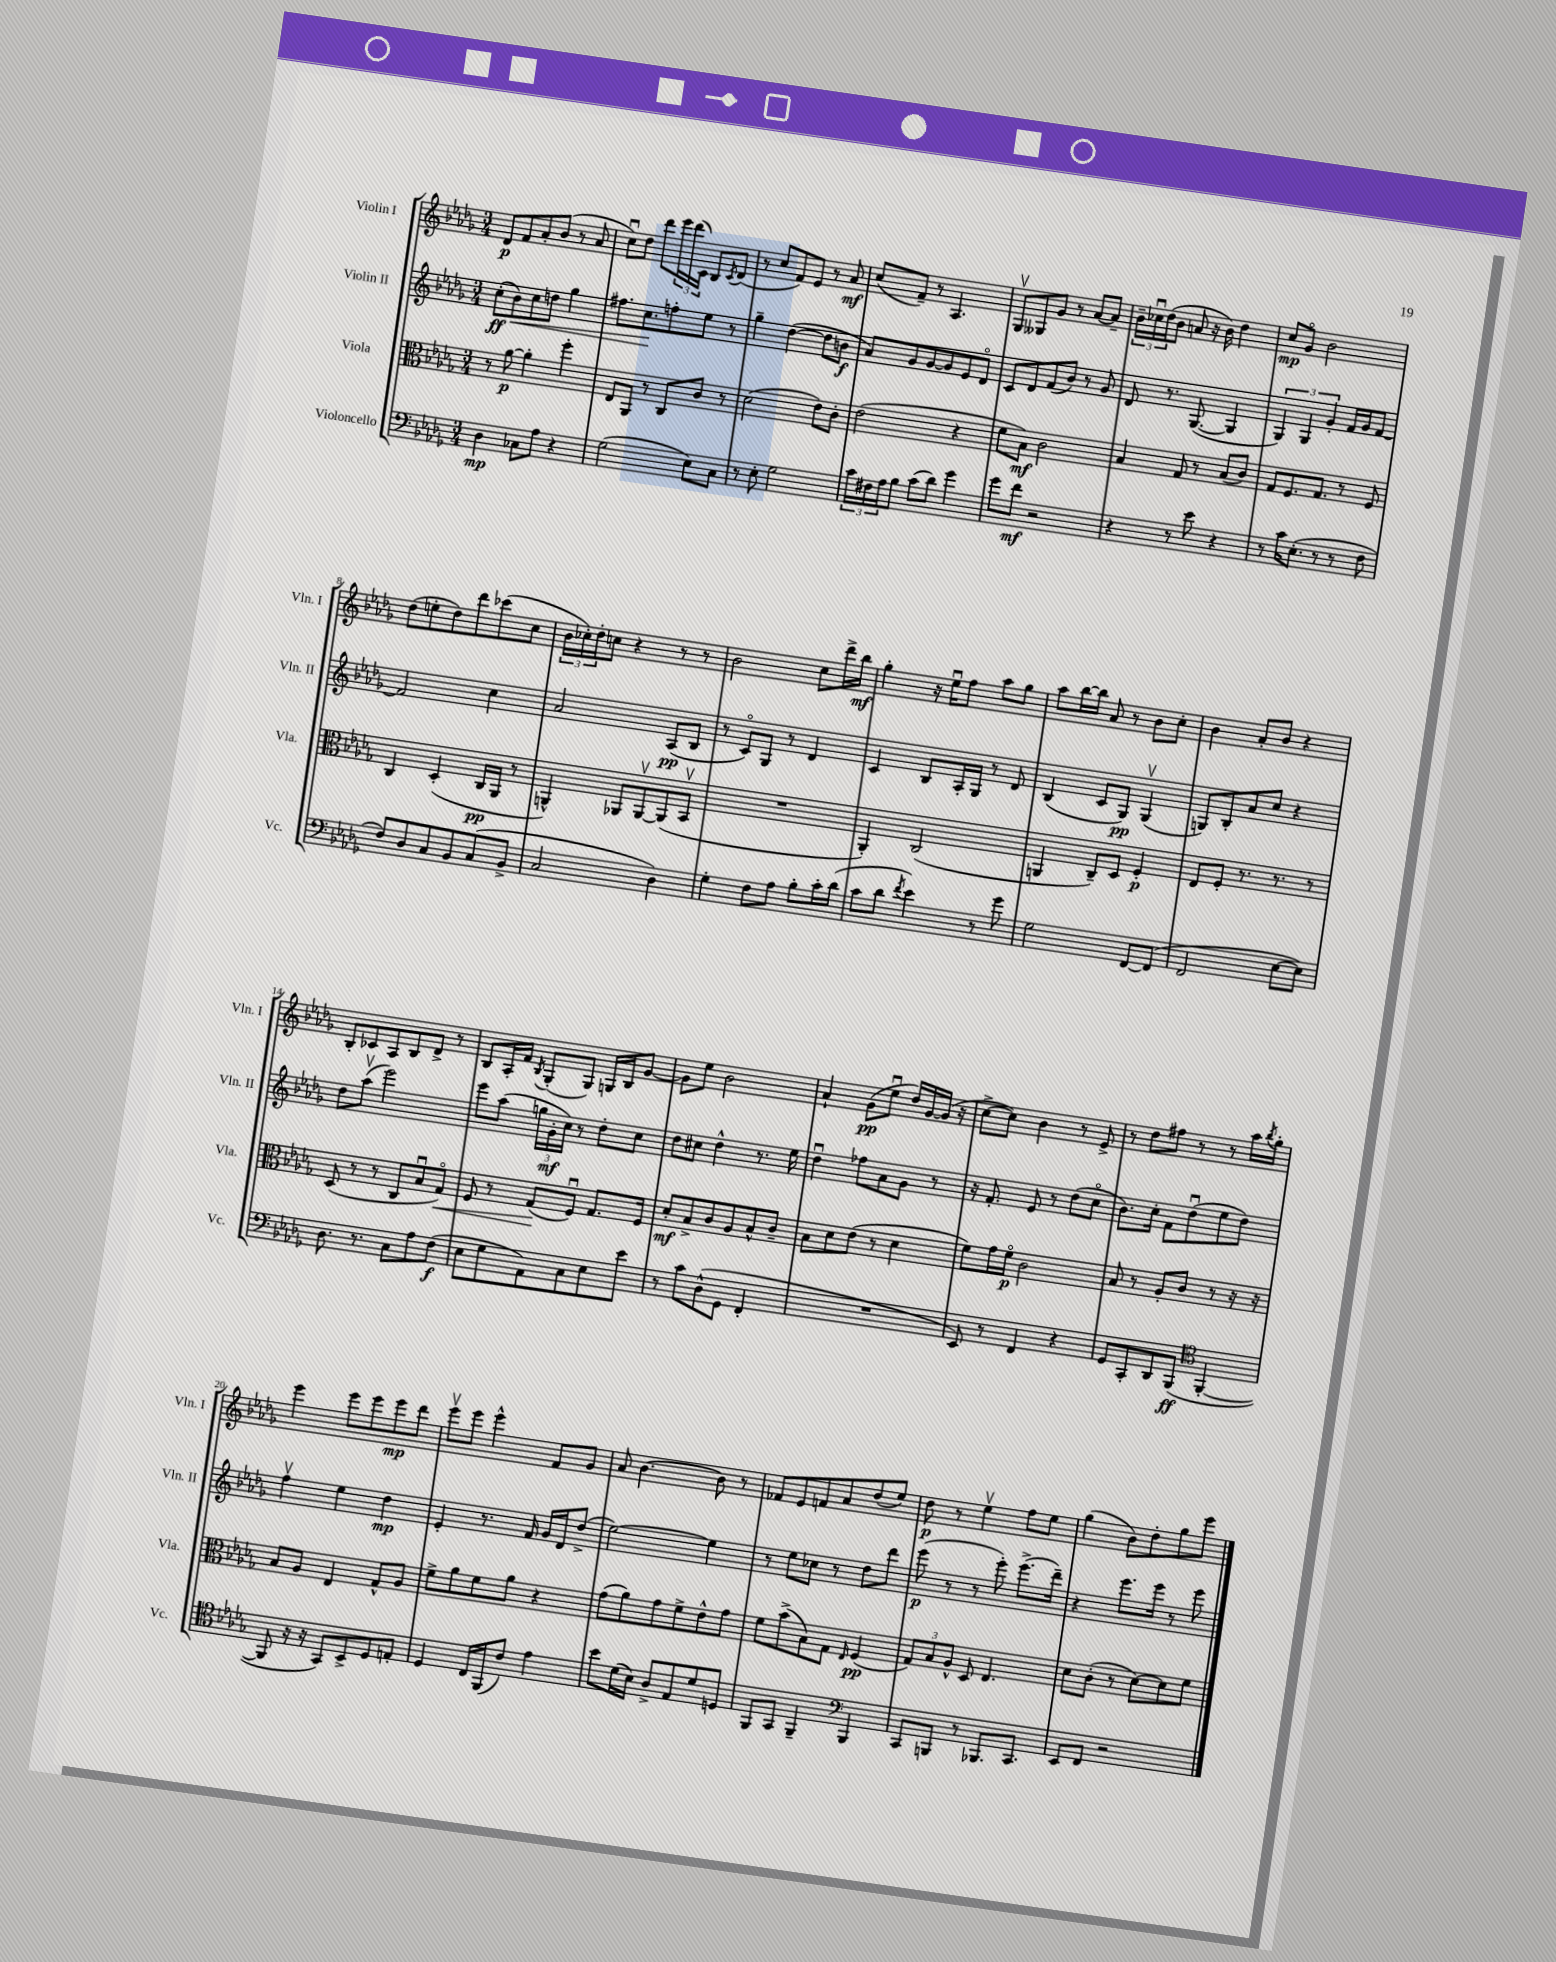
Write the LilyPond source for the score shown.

<<
\new StaffGroup <<
\new Staff = "s0" \with { instrumentName = "Violin I" shortInstrumentName = "Vln. I" } {
    \clef treble \key des \major \numericTimeSignature \time 3/4
    des'8\p f'8 aes'8-. bes'8( r8 aes'8 |
    c''8\downbow) des''8 des'''8 \tuplet 3/2 { ees'''16 des'''16( c'16) } bes8 \acciaccatura { c'8 } des'8( |
    r8 c''8 f'8) ees'8 r8 aes'8\mf |
    c''8( f'8--) r8 aes4. |
    ges8\upbow geses8 ges'8 r8 aes'8~ aes'8-- |
    \tuplet 3/2 { bes'16-- ces''16\downbow des''16( } bes'8 a'8 r16 bes'16) des''4 |
    c''8\mp ges'8\flageolet bes'2 |
    des''8( e''8-. des''8) des'''8 ces'''8( c''8 |
    \tuplet 3/2 { bes'16 ces''16-.) des''16-. } c''8 r4 r8 r8 |
    bes'2 c''8 des'''16-> bes''16\mf |
    ges''4-. r16 ees''16\downbow f''8 aes''8 ges''8 |
    aes''8 bes''16~ bes''16 aes'8 r8 bes'8 c''8-. |
    bes'4 aes'8-. bes'8 r4 |
    bes8-. ces'8 aes8 bes8 des'8-> r8 |
    bes8 aes16-. f'16 \acciaccatura { bes8 } ges8-.( ges8) g16 bes16 ges'8~ |
    ges'8 ees''8 bes'2 |
    aes'4-! ges'8\pp( ees''8\downbow des''16) ges'16~ ges'16( r16 |
    c''8~-> c''8) bes'4 r8 ees'8-> |
    r8 des''8 fis''8 r8 r8 aes''16 \acciaccatura { bes''8 } ges''16-. |
    ees'''4 ees'''8 ees'''8 ees'''8\mp des'''8 |
    ees'''8\upbow ees'''8 ees'''4-^ f'8 ges'8 |
    aes'8 bes'4.~ bes'8 r8 |
    fes'8 ees'8 f'8 aes'8 des''8( ees''8) |
    des''8\p r8 ees''4\upbow f''8 ees''8 |
    ges''4( bes'8) des''8-. ges''8 ees'''8 \bar "|." |
}
\new Staff = "s1" \with { instrumentName = "Violin II" shortInstrumentName = "Vln. II" } {
    \clef treble \key des \major \numericTimeSignature \time 3/4
    c''8-.\ff( bes'8\<) c''8 d''8 ges''4 |
    fis''8. c''8.\! f''8-. ees''8 r8 |
    ges''4-- des''4~( des''8 b'8\f |
    aes'8) ges'8 ges'8~ ges'8 ees'8 des'8\flageolet |
    c'8 des'8 f'8( bes'8) r8 ges'8 |
    des'8 r8. ges8.~( ges4 |
    \tuplet 3/2 { ges4) ges4 ges'4-. } f'16 ges'16 f'8~ |
    f'2 c''4 |
    aes'2 aes8\pp( bes8 |
    r8 c'8\flageolet) ges8 r8 des'4 |
    c'4 bes8 aes16-. ges16 r8 des'8 |
    bes4( c'8 ges8\pp) ges4\upbow( |
    g8) bes8-. aes'8 c''8 r4 |
    des''8 aes''8\upbow( ees'''2) |
    ees'''8 aes''8( \tuplet 3/2 { g''16 ges'16-.\mf c''16) } r8 des''8-. c''8 |
    des''8 cis''8 des''4-^ r8. ees''16 |
    des''4\downbow fes''8 aes'8 ges'8 r8 |
    r16 f'8.-. ees'8 r8 des''8( c''8\flageolet |
    bes'8.) c''16-. f'8 des''8\downbow( ees''8 des''8) |
    f''4\upbow ees''4 des''4\mp |
    ees'4-. r8. f'16 ges'16 des'16 des''8->( |
    ees''2~) ees''4 |
    r8 ees''8 ces''8 r8 des''8 des'''8 |
    ees'''8\p( r8 r8 ees'''8-.) ees'''8.->( des'''16--) |
    r4 ees'''8. ees'''16 r8 ees'''8 \bar "|." |
}
\new Staff = "s2" \with { instrumentName = "Viola" shortInstrumentName = "Vla." } {
    \clef alto \key des \major \numericTimeSignature \time 3/4
    r8 aes'8~\p aes'4-. f''4-. |
    ees8 aes,8 r8 c8 c'8 r8 |
    des'2( ees'8) c'8-. |
    ees'2( r4 |
    f'8 bes8\mf) c'2 |
    bes4 ges8 r8 bes8( c'8) |
    ges8 f8. ges8. r8 f8 |
    c4 des4-.( c16\pp aes,16 r8 |
    a,4-^) aes,8 aes,8~\upbow aes,8( bes,8\upbow |
    R2. |
    aes,4-.) c2( |
    a,4 c8--) des8 f4-.\p |
    ees8 f8-. r8. r8. r8 |
    des8( r8 r8 c8 bes8\downbow ges8\flageolet\<) |
    f8 r8 ges8\!( f8\downbow) ges8. f16 |
    des'8-.\mf bes8-> c'8 aes8 bes8-^ c'8-- |
    bes8 des'8 ees'8( r8 des'4 |
    f'8) ges'16 f'16\flageolet\p c'2 |
    bes8 r8 aes8-. c'8 r8 r16 r16 |
    bes8 aes8 ees4 ges8-^ aes8 |
    f'8-> aes'8 f'8 aes'8 r4 |
    ges'8( aes'8) ges'8 f'8-> ees'8-^ ges'8 |
    f'8 bes'8->( bes8) ges8 \grace { ees16 } f4\pp( |
    \tuplet 3/2 { ges8) bes8 aes8-^ } des8 ees4. |
    des'8 c'8-.( r8 des'8~) des'8 f'8 \bar "|." |
}
\new Staff = "s3" \with { instrumentName = "Violoncello" shortInstrumentName = "Vc." } {
    \clef bass \key des \major \numericTimeSignature \time 3/4
    des4\mp ces8 aes8 r4 |
    ges2( ees8) c8 |
    r8 ees8-. ges2 |
    \tuplet 3/2 { c'16 fis16 aes16 } bes8 c'8( des'8) ges'4 |
    ges'8 f'8\mf r2 |
    r4 r8 ees'8 r4 |
    r8 c'16 ees8.-.( r8 r8 f8 |
    f8) des8 c8 bes,8 c8( bes,8-> |
    c2 des4) |
    ges4-. f8 aes8 bes8-. c'16-. des'16( |
    c'8 des'8 \acciaccatura { f'8 } ees'4) r8 ges'8 |
    ges2 f,8~ f,8( |
    f,2 ees8~ ees8) |
    des8. r8. c8 aes8 f8\f( |
    ees8 ges8 aes,8) c8 ees8 ees'8 |
    r8 c'8 des8-^( ges,8 f,4-. |
    R2. |
    ees,8) r8 f,4 r4 |
    ges,8 c,8-. des,8 bes,,8\ff( \clef tenor f,4~-. |
    f,8 r16 r16 ges,8) bes,8-> des8 e8-. |
    des4 c16 f,16( c'8) ees'4 |
    bes'8 des'16( bes16) aes8-> ees8 des'8 d8 |
    f,8 ges,8 f,4-- \clef bass bes,,4 |
    c,8 b,,8 r8 bes,,8. c,8. |
    ees,8 f,8 r2 \bar "|." |
}
>>
>>
